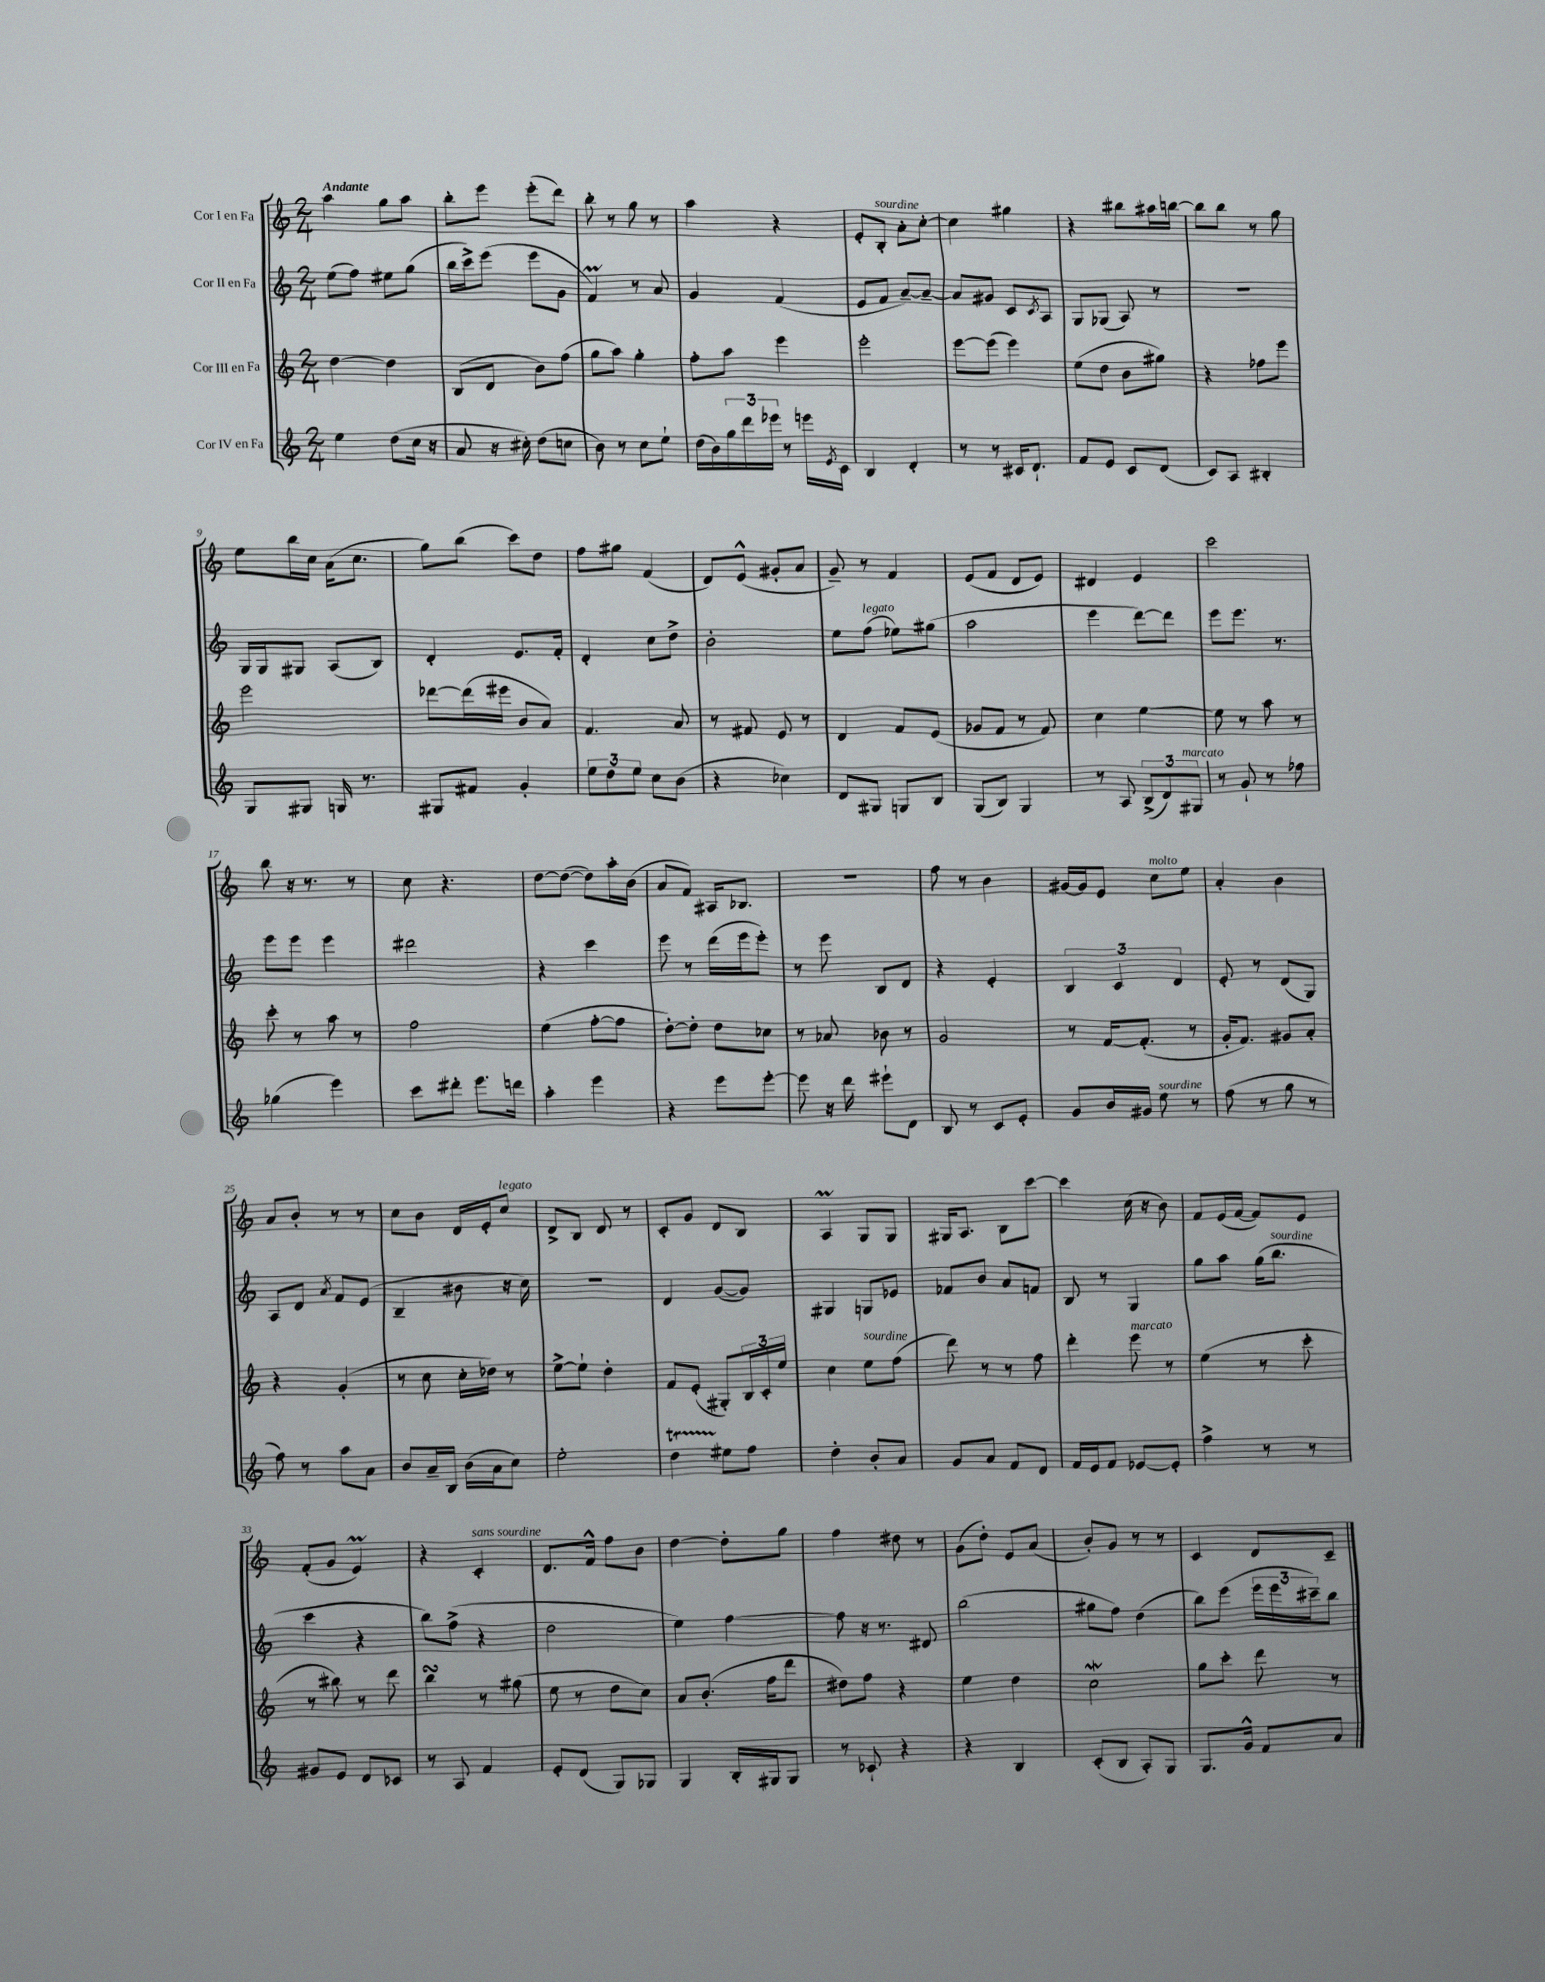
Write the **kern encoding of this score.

**kern	**kern	**kern	**kern
*staff4	*staff3	*staff2	*staff1
*clefG2	*clefG2	*clefG2	*clefG2
*k[]	*k[]	*k[]	*k[]
*M2/4	*M2/4	*M2/4	*M2/4
4ee\	[4dd\	(8ee\L	4aa\
.	.	8ff\J)	.
(8dd\L	4dd\]	8ee#\L	8gg\L
16cc\Jk	.	(8gg\J	8aa\J
16r	.	.	.
=	=	=	=
8a/	(8B/L	16bb\LL	8bb'\L
.	.	16ccc^\J)	.
16r	8d/J	(8eee\J	8eee\J
16cc#'\)	.	.	.
(8dd\L	8b\L)	8eee\L	(8eee'\L
8cc\J	(8ff\J	8g\J	8ddd\J)
=	=	=	=
8b\)	8gg\L	4f/)	8bb'\
8r	8aa\J)	.	8r
8cc\L	4gg'\	8r	8gg\
8ee`\J	.	8a/	8r
=	=	=	=
(16dd\LL	8ff'\L	4g/	4aa\
16b\)	.	.	.
24gg\	8aa\J	.	.
24ddd\	.	.	.
24eee-\JJ	.	.	.
8r	4eee\	(4f/	4r
16eee\LL	.	.	.
8qe/	.	.	.
16c\JJ	.	.	.
=	=	=	=
4B/	2eee'\	8e/L	8e'/L
.	.	8f/J	8B'/J
4d'/	.	[8a~/L)	8a'\L
.	.	8a~/_J	[8cc'\J
=	=	=	=
8r	[8eee\L	8a/]L	4cc\]
8r	(8eee\]J	8g#/J	.
16c#/LK	4eee\)	8c/L	4gg#\
8.d`/J	.	.	.
.	.	8qc/	.
.	.	8A/J	.
=	=	=	=
8f/L	(8ee\L	8G/L	4r
8e/J	8dd\J	(8G-/J	.
8c/L	8b\L	8A/)	8bb#\L
(8d/J	8gg#\J)	8r	16aa#\L
.	.	.	[16bb\JJ
=	=	=	=
8c/L)	4r	2r	8bb\]L
8A/J	.	.	8bb\J
4B#'/	8ff-\L	.	8r
.	8eee\J	.	8gg\
=	=	=	=
8G/L	2eee\	16G/LL	8ee\L
.	.	16G/J	.
8G#/J	.	8G#/J	16bb\L
.	.	.	16cc\JJ
16G/	.	(8A/L	(16a\LK
8.r	.	.	8.cc\J
.	.	8B/J)	.
=	=	=	=
8G#/L	[8ddd-\L	4d'/	8gg\L)
8f#/J	(16ddd-\]L	.	(8bb\J
.	16eee#\JJ	.	.
4g'/	8b/L	8.e/L	8ccc\L)
.	8a/J)	.	8dd\J
.	.	16f'/Jk	.
=	=	=	=
12ee\L	4.f/	4d'/	8ff\L
12dd\	.	.	.
.	.	.	8gg#\J
12ee\J	.	.	.
8cc\L	.	8cc\L	(4f/
(8b\J	8a/	8dd^\J	.
=	=	=	=
4r	8r	2b'\	8d/L)
.	8f#/	.	(8e^^/J
4cc-\)	8e/	.	8g#'/L
.	8r	.	8a/J
=	=	=	=
8d/L	4d/	8ee\L	8g~/)
8G#/J	.	(8ff\J	8r
8G/L	8f/L	8ee-\L)	4f/
8B/J	(8e/J	(8gg#\J	.
=	=	=	=
(8G/L	8g-/L	2aa\	(8e/L
8B/J)	8f/J	.	8f/J
4G/	8r	.	8d/L
.	8f/)	.	8e/J)
=	=	=	=
8r	4cc\	4eee\	4d#/
8A/	.	.	.
(12B^/L	[4ee\	[8ddd\L)	4e/
12d/)	.	.	.
.	.	8ddd\]J	.
12G#/J	.	.	.
=	=	=	=
8r	8ee\]	8eee\L	2ccc\
8g`/	8r	8.eee\J	.
8r	8aa\	.	.
.	.	8.r	.
8ff-\	8r	.	.
=	=	=	=
(4gg-\	8ccc'\	8eee\L	8bb\
.	8r	8eee\J	16r
.	.	.	8.r
4eee\)	8aa\	4eee\	.
.	8r	.	8r
=	=	=	=
8ccc\L	2ff\	2ddd#\	8cc\
8ddd#'\J	.	.	4.r
8.eee\L	.	.	.
16ddd\Jk	.	.	.
=	=	=	=
4aa'\	(4ee\	4r	[8dd\L
.	.	.	(8dd\_J
4eee\	[8ff'\L	4ccc\	8dd\]L)
.	8ff\]J	.	16aa'\L
.	.	.	(16b\JJ
=	=	=	=
4r	[8dd'\L)	8eee\	8a/L
.	8dd'\]J	8r	8f/J)
8eee\L	8dd\L	(16ddd\LL	16A#/LK
.	.	16eee\J	8.B-/J
[8eee'\J	8cc-\J	8eee'\J)	.
=	=	=	=
8eee\]	8r	8r	2r
16r	8a-/	8eee\	.
16ddd\	.	.	.
8eee#`\L	8b-\	8B/L	.
8d\J	8r	8d/J	.
=	=	=	=
8B/	2g/	4r	8ff\
8r	.	.	8r
8c/L	.	4e'/	4b\
8e'/J	.	.	.
=	=	=	=
8g/L	8r	6B/	[16g#/LL
.	.	.	16g#/]J
16b/L	[16f/LK	.	8e/J
.	.	6c/	.
16g#/JJ	(8.f'/]J	.	.
8ee\	.	.	8cc\L
.	.	6d/	.
8r	8r	.	8ee\J
=	=	=	=
(8ff\	16g'/LK	8e'/	4a'/
.	8.f/J)	.	.
8r	.	8r	.
8gg\	8g#/L	(8d/L	4b\
8r	8a'/J	8G/J)	.
=	=	=	=
8ff\)	4r	8A/L	8a/L
8r	.	8d/J	8b'/J
.	.	8qa/	.
8aa\L	(4g'/	8f/L	8r
8a\J	.	(8e/J	8r
=	=	=	=
8b/L	8r	4B~/	8cc\L
16a~/L	8cc\	.	8b\J
16B/JJ	.	.	.
(16b\LL	16cc'\LL	8b#\	16d/LL
16a\J	16dd-\JJ)	.	16e'/J
8cc\J)	8r	16r	8cc/J
.	.	16cc\)	.
=	=	=	=
2ee'\	[8ee^\L	2r	8d^/L
.	8ee`\]J	.	8B/J
.	4dd'\	.	8d/
.	.	.	8r
=	=	=	=
4dd\	8f/L	4d/	8c'/L
.	(8e'/J	.	8g/J
8ee#\L	8G#'/L)	([8g/L	8d/L
8ff\J	24B/L	8g/]J)	8B/J
.	24c'/	.	.
.	24ee/JJ	.	.
=	=	=	=
4dd'\	4cc\	4G#/	4A/
8b'/L	8ee\L	8G/L	8G/L
8a/J	(8ff\J	8e-/J	8G/J
=	=	=	=
8g/L	8ddd\)	8f-/L	16G#/LK
.	.	.	8.A/J
8a/J	8r	8b/J	.
8f/L	8r	8a/L	8B\L
8d/J	8ff\	8f/J	[8ccc\J
=	=	=	=
16f/LL	4ddd'\	8B/	4ccc\]
16e/J	.	.	.
8f/J	.	8r	.
[8e-/L	8eee\	4G/	(16cc\
.	.	.	16r
8e-'/]J	8r	.	8b\)
=	=	=	=
4ff^\	(4ee\	8gg\L	8f/L
.	.	8aa\J	(16e/L
.	.	.	[16f/JJ
8r	8r	(16gg\LK	8f/]L)
.	.	8.bb\J	.
8r	8ccc'\	.	8e/J
=	=	=	=
8g#/L	8r	4ccc\	(8f'/L
8e/J	8bb#\)	.	8g/J
8d/L	8r	4r	4e/)
8c-/J	8ddd\	.	.
=	=	=	=
8r	4bb\	8bb\L)	4r
8A/	.	(8ff^\J	.
4f/	8r	4r	4c'/
.	(8gg#\	.	.
=	=	=	=
8e'/L	8ee\	2dd\	8.d/L
(8d/J	8r	.	.
.	.	.	16f^^/Jk
8G/L)	8dd\L	.	8ff\L
8G-/J	8cc\J)	.	8b\J
=	=	=	=
4G/	8a/L	4ee\)	[4dd\
.	(8.b'/J	.	.
16B'/LL	.	[4ff\	8dd'\]L
16G#/J	16ff\LK	.	.
8G#/J	8ddd\J	.	8gg\J
=	=	=	=
8r	8dd#\L)	8ff\]	4ff\
8c-`/	8ff\J	16r	.
.	.	8.r	.
4r	4r	.	8dd#\
.	.	8d#/	8r
=	=	=	=
4r	4ee\	(2bb\	(8g\L
.	.	.	8dd'\J)
4B/	4dd\	.	8e/L
.	.	.	(8a/J
=	=	=	=
(8c'/L	2cc\	8gg#\L	8b'/L)
8B/J	.	8ff\J)	8g/J
8A'/L)	.	(4dd\	8r
8G/J	.	.	8r
=	=	=	=
8.G/L	8gg\L	8bb\L)	4c/
.	8ccc'\J	(8eee\J	.
16g^^/Jk	.	.	.
8f/L	8ddd\	24eee\LL	8d/L
.	.	24eee\	.
.	.	24ccc#~\J)	.
8a/J	8r	8bb\J	8c~/J
==	==	==	==
*-	*-	*-	*-
